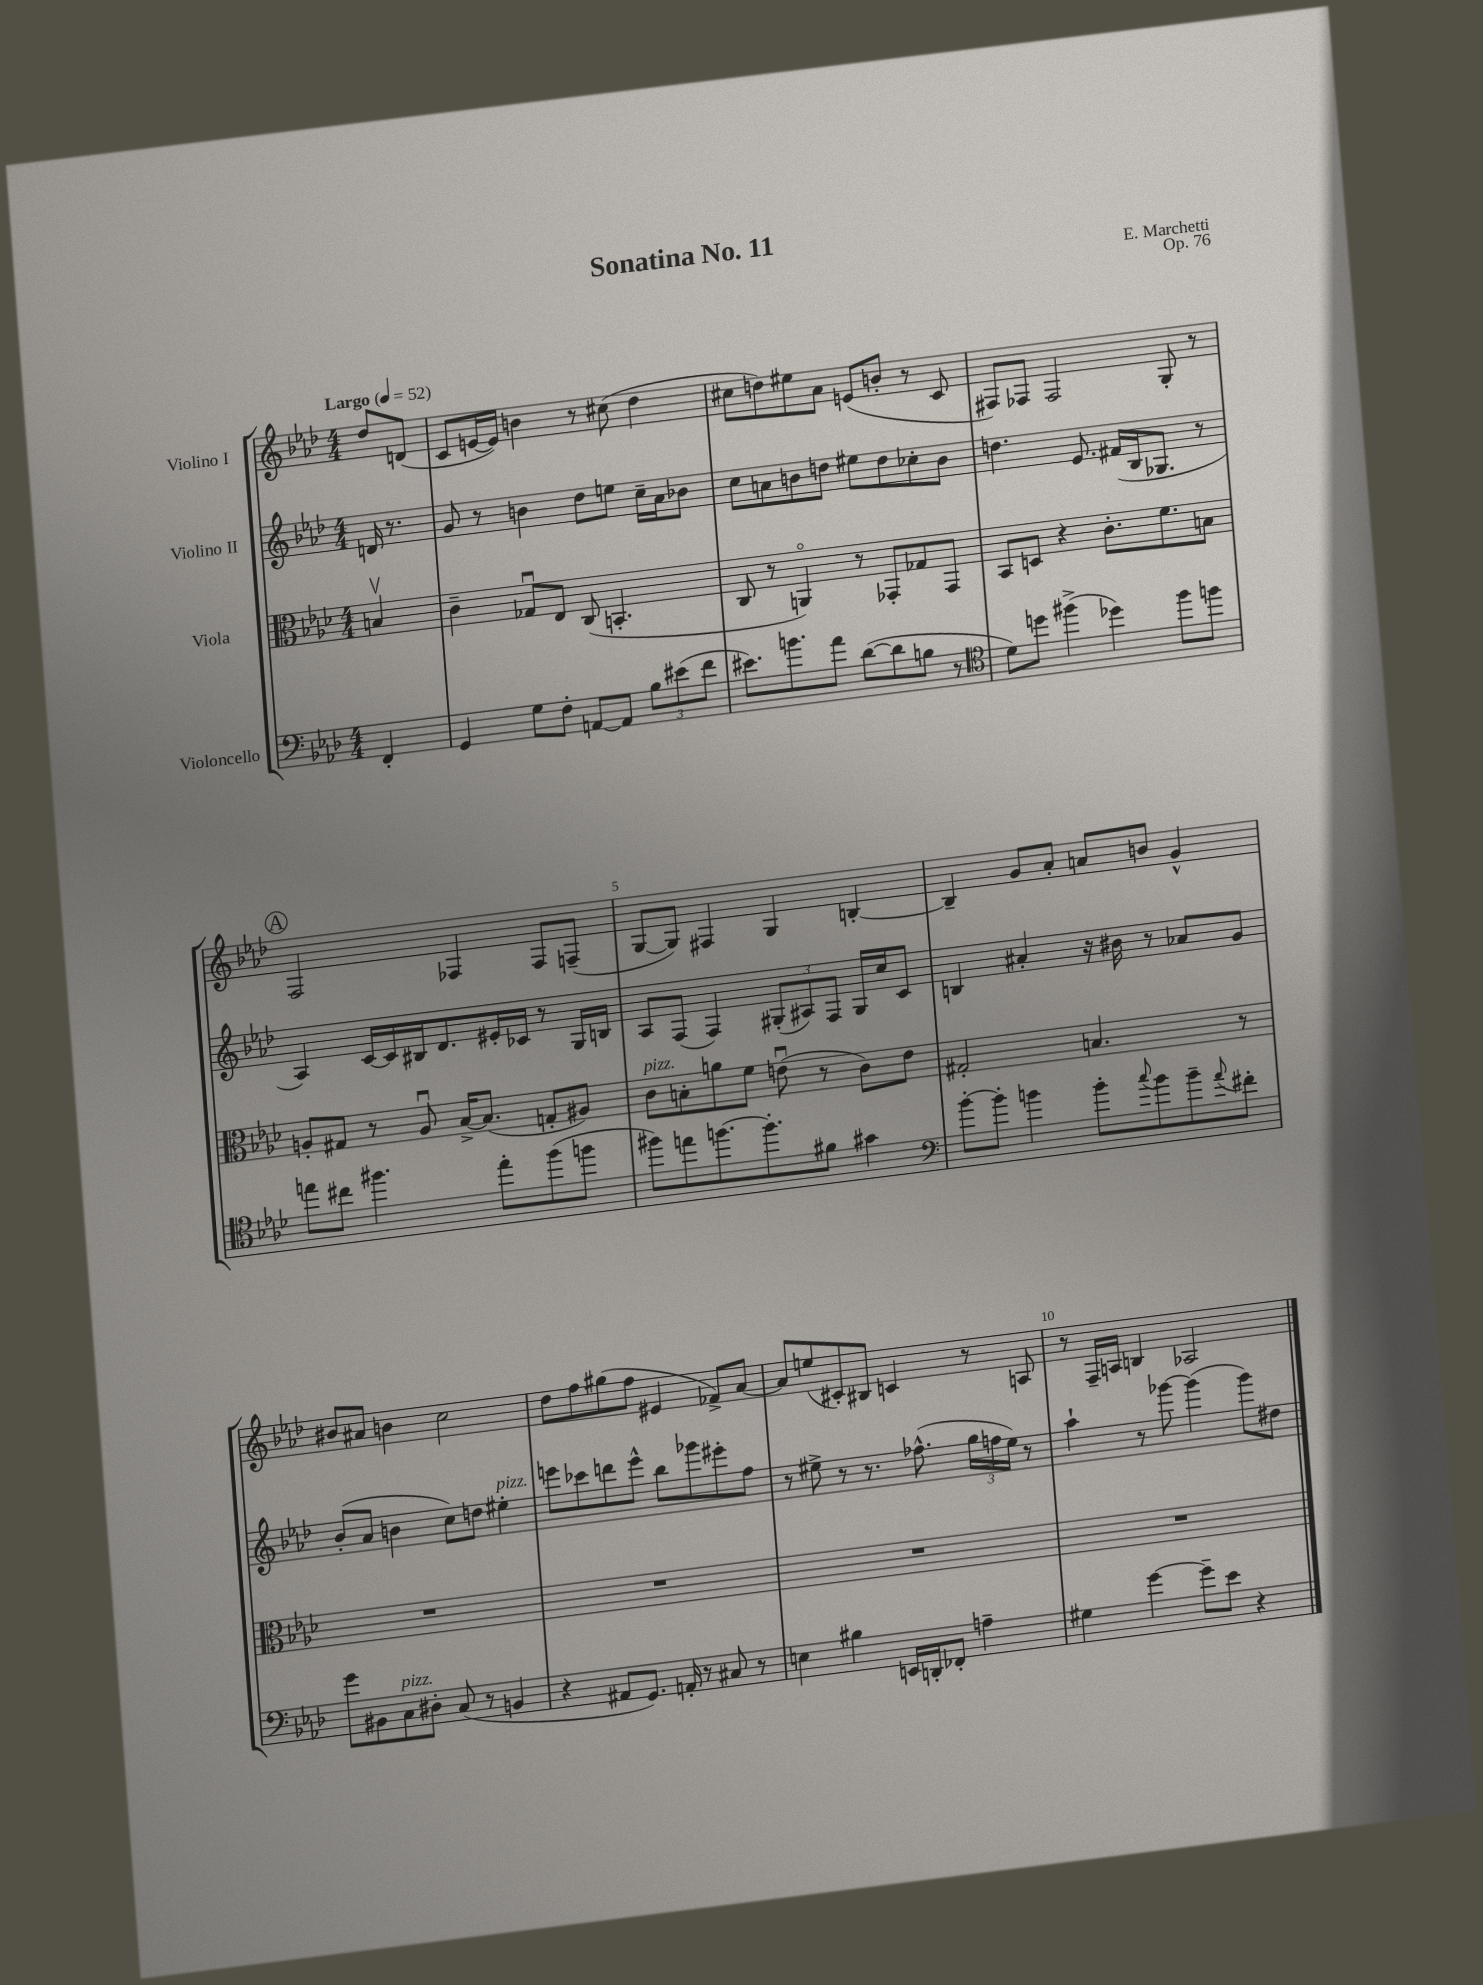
\header { title = "Sonatina No. 11" composer = "E. Marchetti" opus = "Op. 76" }
<<
\new StaffGroup <<
\new Staff = "s0" \with { instrumentName = "Violino I" } {
    \clef treble \key aes \major \numericTimeSignature \time 4/4 \partial 4 \tempo "Largo" 4 = 52
    des''8 d'8( |
    c'8 e'16~ e'16) b'4 r8 cis''8( des''4 |
    cis''8 d''8) eis''8 aes'8 e'8( b'8-. r8 c'8 |
    fis8) fes8 fes2 g8-. r8 |
    \mark \markup { \circle "A" } f2 fes4 fes8 f8--( |
    g8~ g8) fis4 g4 b4~-. |
    b4-- g'8 aes'8-. a'8 b'8 g'4-^ |
    bis'8 ais'8 b'4 c''2 |
    des''8 f''8 gis''8( f''8 eis'4 fes'8->) aes'8~ |
    aes'8 e''8( cis'8-.) bis8 c'4 r8 a8 |
    r8 f16-- a16 b4 aes2 \bar "|." |
}
\new Staff = "s1" \with { instrumentName = "Violino II" } {
    \clef treble \key aes \major \numericTimeSignature \time 4/4 \partial 4
    d'16 r8. |
    g'8 r8 b'4 des''8 e''8 c''16-- aes'16 bes'8 |
    c''8 a'8 b'8 d''8 eis''8 d''8 ces''8-. b'8 |
    d''4. ees'8. fis'16( bes16 ges8. r8 |
    \mark \markup { \circle "A" } aes4) c'16~ c'16 bis16 des'8. eis'16-. ces'16 r8 g16 b16 |
    aes8 f8( f4) \tuplet 3/2 { gis8-.( ais8) f8 } gis16 c''16 c'8 |
    b4 ais'4-. r16 bis'16 r8 aes'8 g'8 |
    bes'8-.( aes'8 b'4 c''8) d''8 eis''4-.^\markup { \italic "pizz." } |
    e'''8 ces'''8 d'''8 e'''8-^ bes''8 ges'''8 eis'''8-. f''8 |
    r8 eis''8-> r8 r8. fes''8.-^( \tuplet 3/2 { g''16 f''16 eis''16) } r8 |
    aes''4-! r8 ges'''8~ ges'''4( ges'''8) dis''8 \bar "|." |
}
\new Staff = "s2" \with { instrumentName = "Viola" } {
    \clef alto \key aes \major \numericTimeSignature \time 4/4 \partial 4
    b4\upbow |
    c'4-- ges8\downbow ees8 c8( b,4.-. |
    c8 r8 a,4\flageolet) r8 ges,8-. ges8 ges,8 |
    bes,8 d8 r4 c'8.-. f'8. b8 |
    \mark \markup { \circle "A" } a8-. gis8 r8 a8\downbow bes16~-> bes8.( g8-. ais8) |
    c'8^\markup { \italic "pizz." } b8-. a'8 f'8 e'8\downbow( r8 c'8) e'8 |
    gis2-. b4. r8 |
    R1 |
    R1 |
    R1 |
    R1 \bar "|." |
}
\new Staff = "s3" \with { instrumentName = "Violoncello" } {
    \clef bass \key aes \major \numericTimeSignature \time 4/4 \partial 4
    f,4-. |
    g,4 g8 f8-. a,8~ a,8 \tuplet 3/2 { bes8 eis'8( f'8 } |
    eis'8.) b'8. aes'8 des'8~( des'8 b8 r8 |
    \clef tenor des'8) d''8 fis''4->( des''4) fis''8 f''8 |
    \mark \markup { \circle "A" } e''8 cis''8 fis''4. e''8-. fis''8( f''8 |
    fis''8) e''8 f''8.~ f''8.-. fis'8 gis'4 |
    \clef bass bes'8~-. bes'8-. b'4 b'8-. \appoggiatura { c''8 } b'8 b'8-- \appoggiatura { aes'8 } fis'8-. |
    g'8 bis,8 c8^\markup { \italic "pizz." } dis8-. c8( r8 b,4 |
    r4 ais,8 g,8.) a,16-. r8 cis8 r8 |
    e4 bis4 e,16 d,16-. fes,8-. a4-- |
    gis4 g'4~ g'8-- ees'8 r4 \bar "|." |
}
>>
>>
\layout { \context { \Score \override BarNumber.break-visibility = ##(#f #t #t) barNumberVisibility = #(every-nth-bar-number-visible 5) } }
